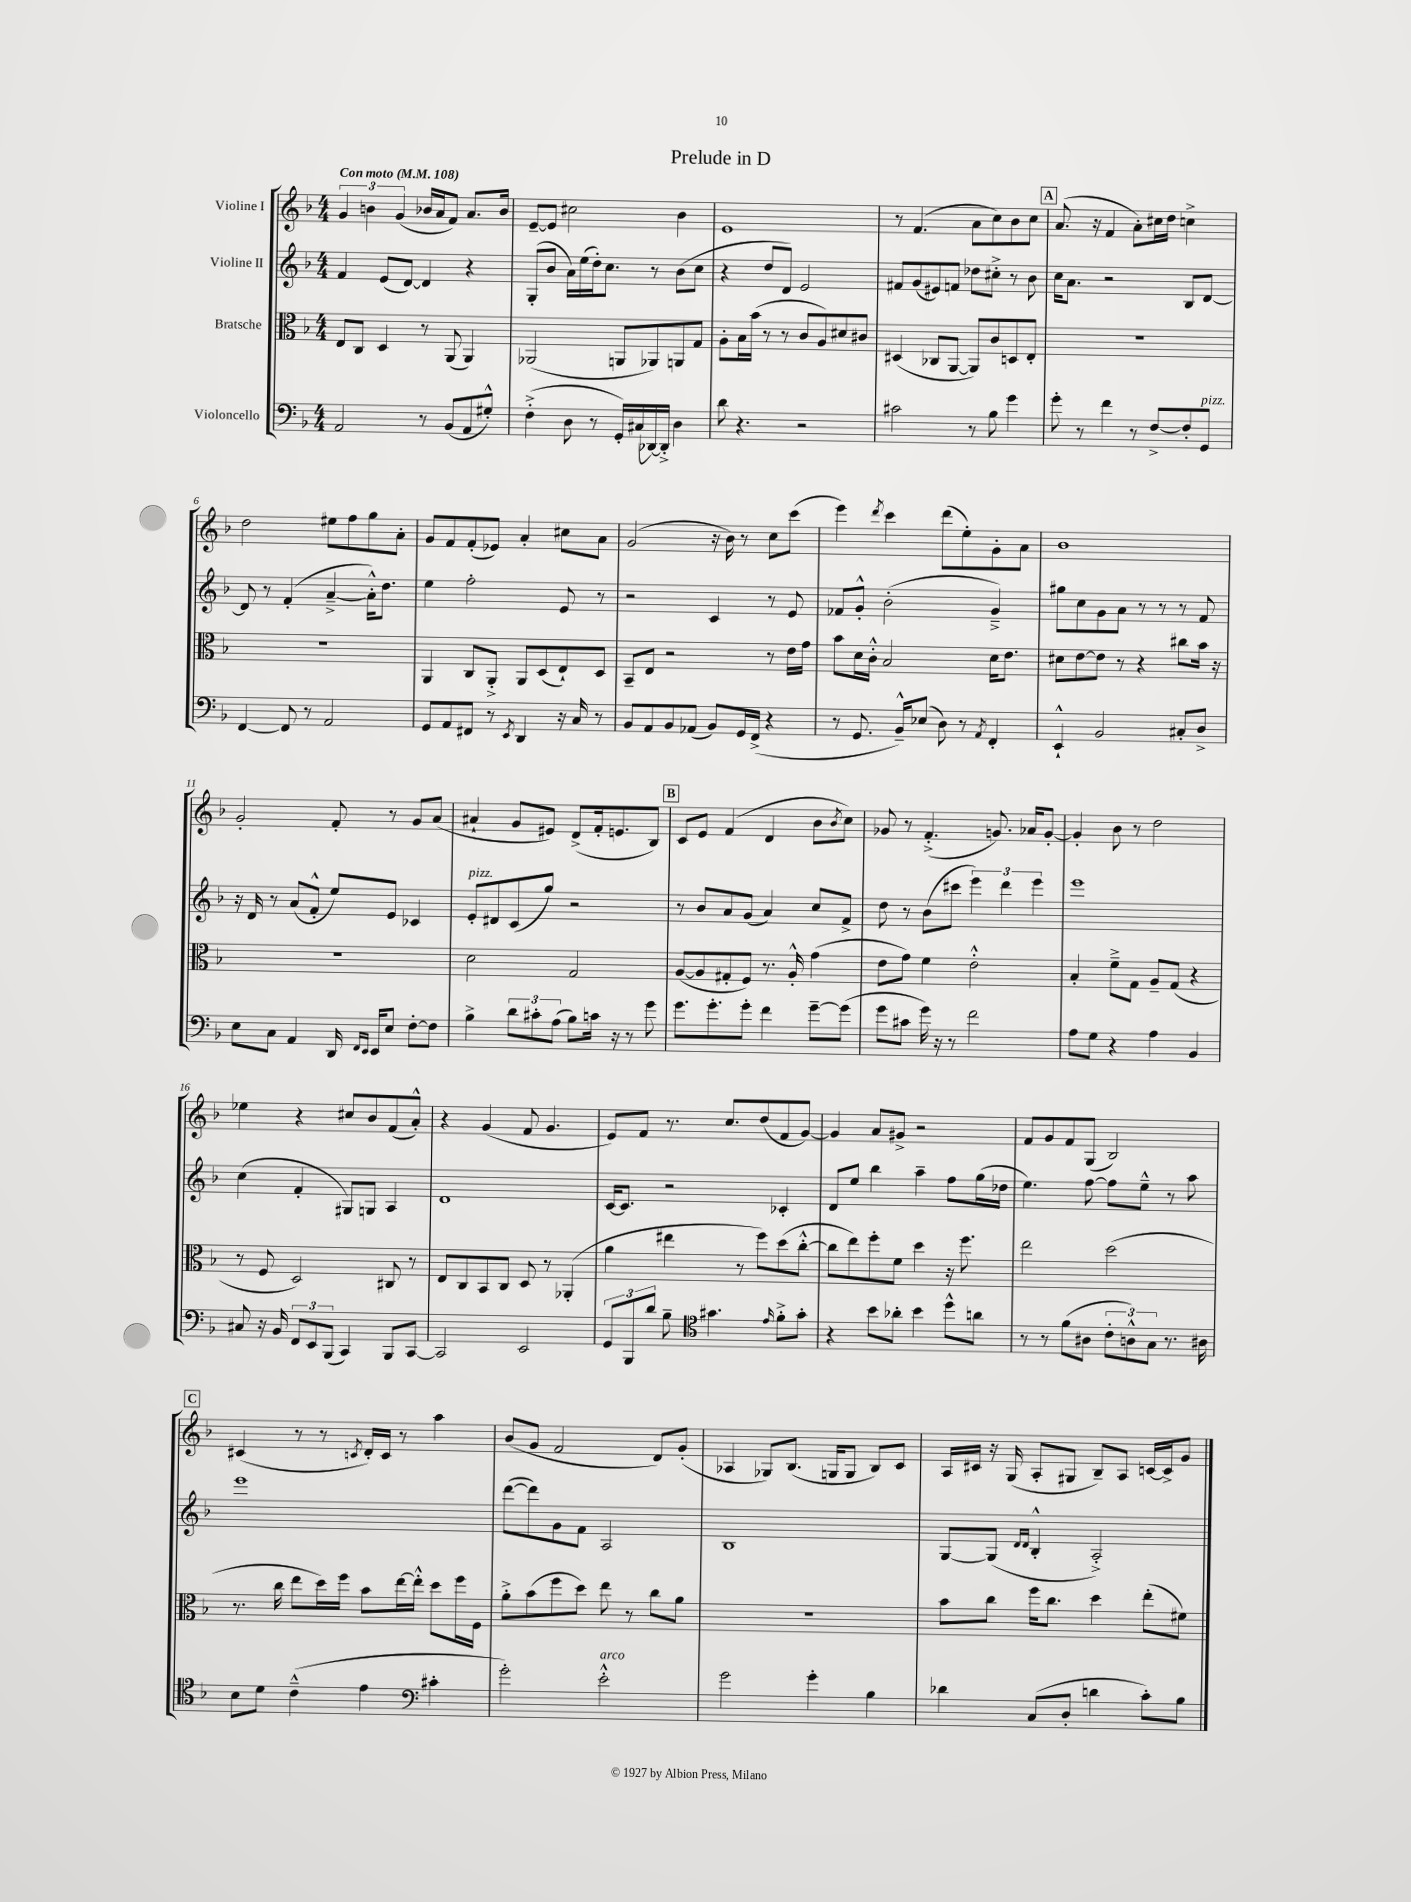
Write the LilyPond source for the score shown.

\header { title = "Prelude in D" }
<<
\new StaffGroup <<
\new Staff = "s0" \with { instrumentName = "Violine I" } {
    \clef treble \key f \major \numericTimeSignature \time 4/4 \tempo "Con moto" 4 = 108
    \tuplet 3/2 { g'4 b'4 g'4( } bes'16 a'16 f'8) a'8. bes'16 |
    e'8~-- e'8 cis''2 bes'4 |
    e'1 |
    r8 f'4.( a'8 c''8) bes'8 c''8 |
    \mark \markup { \box "A" } a'8.( r16 f'4 a'8-.) cis''16 d''16 c''4-> |
    d''2 eis''8 f''8 g''8 a'8-. |
    g'8 f'8 f'8-.( ees'8) a'4-. cis''8 a'8 |
    g'2( r16 bes'16) r8 c''8 c'''8( |
    e'''4) \acciaccatura { d'''8 } c'''4 d'''8( e''8-.) g'8-. a'8 |
    bes'1 |
    g'2-. f'8-. r8 g'8 a'8( |
    ais'4-! g'8 eis'8) d'8->( f'16-. e'8. bes8) |
    \mark \markup { \box "B" } c'8 e'8 f'4( d'4 bes'8 \acciaccatura { bes'8 } c''8) |
    ges'8 r8 f'4.-.->( g'8.) aes'16 g'8~-. |
    g'4-. bes'8 r8 d''2 |
    ees''4 r4 cis''8 bes'8 f'8( a'8-.-^) |
    r4 g'4( f'8 g'4. |
    e'8) f'8 r8. c''8. d''8( f'8 g'8~) |
    g'4 a'8 gis'8-> r2 |
    f'8 g'8 f'8 g8( bes2) |
    \mark \markup { \box "C" } cis'4( r8 r8 \acciaccatura { c'8 } d'16-.) c'16 r8 a''4 |
    bes'8( g'8 f'2 d'8) g'8-.( |
    aes4 ges8) bes8.( g16 g8 bes8) c'8 |
    a16 cis'16 r16 g16( a8-. gis8 bes8--) a8 c'16~ c'16-> g'8 \bar "|." |
}
\new Staff = "s1" \with { instrumentName = "Violine II" } {
    \clef treble \key f \major \numericTimeSignature \time 4/4
    f'4 e'8( d'8~) d'4 r4 |
    g8-.( bes'8 a'16) e''16( d''16-.) c''8. r8 bes'8( c''8 |
    r4 d''8 d'8) e'2 |
    fis'8 g'8( eis'8) f'8 des''8 cis''8-.-> r8 bes'8 |
    \mark \markup { \box "A" } c''16 a'8. r2 bes8 d'8~ |
    d'8 r8 f'4-.( a'4~---> a'16-.-^) d''8. |
    e''4 f''2-. e'8 r8 |
    r2 c'4 r8 e'8 |
    fes'8 g'8-.-^ bes'2-.( g'4--->) |
    gis''8 c''8 g'8 a'8 r8 r8 r8 f'8 |
    r16 d'16 r8 a'8( f'8-.-^ e''8) e'8 ces'4 |
    e'8-.^\markup { \italic "pizz." } dis'8 c'8( g''8) r2 |
    \mark \markup { \box "B" } r8 bes'8 a'8 g'8( a'4) c''8 f'8-> |
    d''8 r8 bes'8( cis'''8 \tuplet 3/2 { e'''4) d'''4 e'''4 } |
    e'''1 |
    c''4( f'4-. gis8) g8 a4 |
    d'1 |
    c'16~ c'8. r2 ces'4-. |
    d'8 e''8 bes''4 a''4-- f''8 g''16( des''16 |
    e''4.) f''8~ f''8 e''8---^ r8 a''8 |
    \mark \markup { \box "C" } e'''1 |
    d'''8~( d'''8) g'8 f'8 a2 |
    bes1 |
    g8~ g8( \grace { d'16 d'16 } bes4-.-^ a2-.->) \bar "|." |
}
\new Staff = "s2" \with { instrumentName = "Bratsche" } {
    \clef alto \key f \major \numericTimeSignature \time 4/4
    e8 c8 d4 r8 a,8( a,4) |
    aes,2( a,8 aes,8) a,8 g8 |
    a8-. bes16 bes'16( r8 r8 c'8 a8) dis'8 cis'8 |
    dis4( ces8 a,8~ a,8) c'8 d8 e8-. |
    \mark \markup { \box "A" } R1 |
    R1 |
    a,4 c8 a,8-.-> a,8 d8( e8-!) d8 |
    bes,8-- e8 r2 r8 e'16 g'16 |
    bes'8 d'16 c'16-.-^ bes2 d'16 e'8. |
    dis'8 e'8~ e'8 r8 r4 cis''8 bes'16 r16 |
    r1 |
    d'2 g2 |
    \mark \markup { \box "B" } a8~( a8 gis8-. f8) r8. a16-.-^ g'4( |
    e'8 g'8) f'4 e'2-.-^ |
    bes4-. f'8---> g8 a8-- g8( r4 |
    r8 f8 d2) cis8 r8 |
    e8 c8 bes,8 c8 d8 r8 aes,4-.( |
    a'4 eis''4 r8 f''8) d''8( c''8~-.-^ |
    c''8 e''8) f''8-. f'8 d''4 r16 f''8. |
    e''2 d''2( |
    \mark \markup { \box "C" } r8. c''16 e''8 d''16) f''16 bes'8 e''16~ e''16-.-^ d''8 f''16 f16 |
    a'8-.-> bes'8( f''8 d''8) e''8 r8 c''8 a'8 |
    R1 |
    bes'8 c''8 f''16 c''8. d''4 e''8-.( fis'8) \bar "|." |
}
\new Staff = "s3" \with { instrumentName = "Violoncello" } {
    \clef bass \key f \major \numericTimeSignature \time 4/4
    a,2 r8 bes,8( a,8 gis8-.-^) |
    f4-.->( d8 r8 g,16-.) cis16( des,16~) des,16-.-> d4 |
    d'8 r4. r2 |
    cis'2 r8 bes8 g'4 |
    \mark \markup { \box "A" } g'8-. r8 f'4 r8 f8~-> f8-. g,8^\markup { \italic "pizz." } |
    f,4~ f,8 r8 a,2 |
    g,8 a,8 fis,8 r8 \acciaccatura { e,8 } d,4 r16 c16 r8 |
    bes,8 a,8 bes,8 aes,8( bes,8) g,16 f,16->( r4 |
    r8 g,8. bes,16---^) ees8( d8) r8 \acciaccatura { a,8 } f,4-. |
    e,4-!-^ bes,2 cis8-. d8-> |
    e8 c8 a,4 d,16 \grace { f,16 e,16 } e,16 e8 f8~-. f8 |
    bes4-> \tuplet 3/2 { d'8 cis'8-. a8( } bes8) c'16 r16 r8 g'8 |
    \mark \markup { \box "B" } g'8. g'8.-. g'8-. f'4 g'8~-- g'8( |
    g'8 cis'8 g'16) r16 r8 f'2 |
    a8 g8 r4 a4 bes,4 |
    cis8 r16 bes,16 \tuplet 3/2 { f,8 e,8 bes,,8( } c,4) bes,,8 c,8~ |
    c,2 e,2 |
    \tuplet 3/2 { g,8 bes,,8 d'8 } bes8-- \clef tenor gis'4. \grace { e'16 } f'8-.-> gis'8-. |
    r4 bes'8 aes'8-. bes'4 d''8-^ a'8 |
    r8 r8 f'8( ais8 \tuplet 3/2 { c'8-. a8-^) g8 } r8. ais16 |
    \mark \markup { \box "C" } bes8 d'8 c'4---^( e'4 \clef bass cis'4-. |
    g'2-.) e'2-.-^^\markup { \italic "arco" } |
    g'2 g'4-. bes4 |
    des'4 c8( d8-. d'4 c'8-.) bes8 \bar "|." |
}
>>
>>
